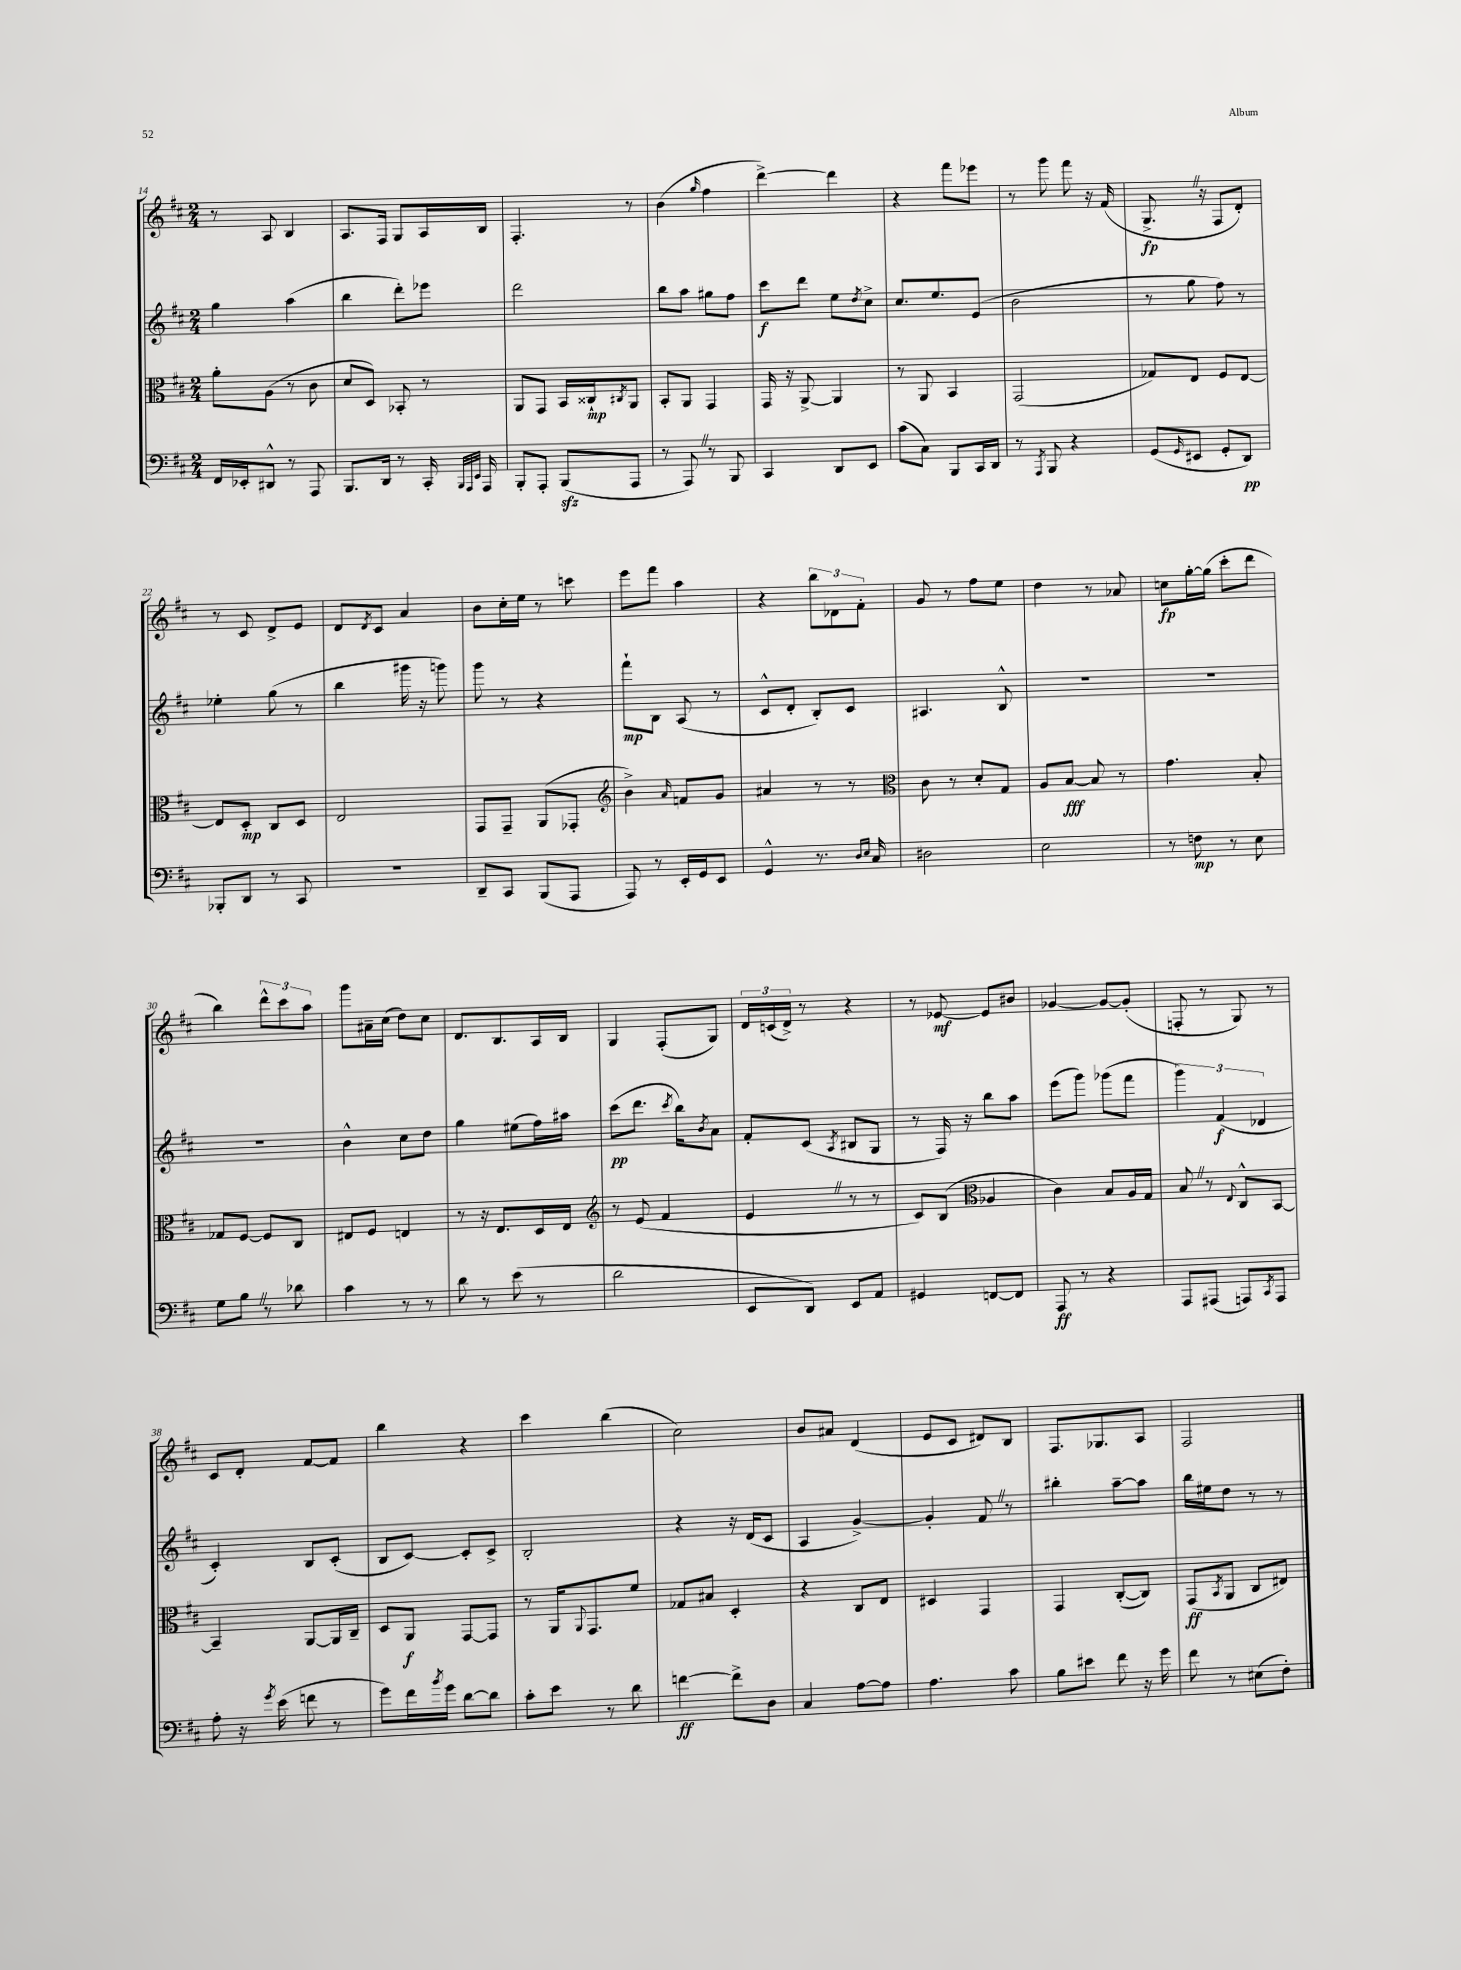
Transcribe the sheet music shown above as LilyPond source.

<<
\new StaffGroup <<
\new Staff = "s0" {
    \clef treble \key d \major \numericTimeSignature \time 2/4
    r8 a8 b4 |
    a8. fis16 g8 a16 b16 |
    fis4.-. r8 |
    b'4( \grace { g''16 } fis''4 |
    d'''4~->) d'''4 |
    r4 fis'''8 ees'''8 |
    r8 g'''8 fis'''8 r16 fis'16( |
    g8.->\fp \once \override BreathingSign.text = \markup { \musicglyph "scripts.caesura.straight" } \breathe r16 fis8 d'8-.) |
    r8 cis'8 d'8-> e'8 |
    d'8 \acciaccatura { d'8 } cis'8 a'4 |
    b'8 cis''16-. e''16 r8 c'''8 |
    e'''8 fis'''8 a''4 |
    r4 \tuplet 3/2 { b''8 des'8 fis'8-. } |
    g'8 r8 fis''8 e''8 |
    d''4 r8 aes'8 |
    c''8\fp g''16~-. g''16( cis'''8-. d'''8 |
    b''4) \tuplet 3/2 { d'''8-^ cis'''8 a''8 } |
    g'''8 ais'16-- cis''16( d''8) cis''8 |
    d'8. b8. a16 b16 |
    g4 fis8-.( g8) |
    \tuplet 3/2 { d'16 c'16( d'16->) } r8 r4 |
    r8 ees'8~\mf ees'8 bis'8 |
    ges'4~ ges'8~ ges'8-.( |
    f8-. r8 g8) r8 |
    cis'8 d'8-. fis'8~ fis'8 |
    b''4 r4 |
    cis'''4 b''4( |
    cis''2) |
    b'8 ais'8 d'4( |
    e'8 cis'8 dis'8) b8 |
    fis8. ges8. a8 |
    fis2 \bar "|." |
}
\new Staff = "s1" {
    \clef treble \key d \major \numericTimeSignature \time 2/4
    g''4 a''4( |
    b''4 d'''8-.) ees'''8 |
    d'''2 |
    b''8 a''8 gis''8 fis''8 |
    cis'''8\f d'''8 e''8 \acciaccatura { d''8 } cis''8-> |
    cis''8. e''8. e'8( |
    b'2 |
    r8 g''8 fis''8) r8 |
    ees''4-. g''8( r8 |
    b''4 gis'''16 r16 g'''8) |
    g'''8 r8 r4 |
    fis'''8-!\mp b8 a8( r8 |
    cis'8-^ d'8-. b8-.) cis'8 |
    ais4. b8-^ |
    R2 |
    R2 |
    R2 |
    b'4-^ cis''8 d''8 |
    g''4 eis''8( fis''16) ais''16 |
    cis'''8\pp( d'''8. \acciaccatura { cis'''8 } b''16) \acciaccatura { b'8 } a'8 |
    fis'8-. cis'8( \acciaccatura { a8 } bis8 g8 |
    r8 fis16) r16 b''8 a''8 |
    e'''8( g'''8) ges'''8( fis'''8 |
    \tuplet 3/2 { g'''4) fis'4\f( des'4 } |
    cis'4-.) b8 cis'8-.( |
    b8 cis'8~) cis'8-. cis'8-> |
    b2-. |
    r4 r16 d'16( cis'8 |
    a4 g'4~->) |
    g'4-. fis'8 \once \override BreathingSign.text = \markup { \musicglyph "scripts.caesura.straight" } \breathe r8 |
    bis''4-. a''8~-- a''8 |
    b''16 eis''16 d''8 r8 r8 \bar "|." |
}
\new Staff = "s2" {
    \clef alto \key d \major \numericTimeSignature \time 2/4
    a'8-. a8( r8 cis'8 |
    d'8 d8) bes,8-. r8 |
    a,8 g,8 b,16 cisis16-!\mp \acciaccatura { cis8 } a,8 |
    b,8-. a,8 g,4 |
    g,16 r16 a,8~-> a,4 |
    r8 a,8 b,4 |
    g,2( |
    ges8) e8 fis8 e8~ |
    e8 d8-.\mp cis8 d8 |
    e2 |
    g,8 g,8-- a,8( ges,8-. |
    \clef treble b'4->) \grace { a'16 } f'8 g'8 |
    ais'4 r8 r8 |
    \clef alto cis'8 r8 d'8-. g8 |
    a8 b8~\fff b8 r8 |
    g'4. b8-. |
    ges8 fis8~ fis8 cis8 |
    eis8 fis8 e4 |
    r8 r16 e8. d16 e16 |
    \clef treble r8 e'8( fis'4 |
    e'4 \once \override BreathingSign.text = \markup { \musicglyph "scripts.caesura.straight" } \breathe r8 r8 |
    cis'8) b8( \clef alto aes4 |
    cis'4) b8 a16 g16 |
    b8 \once \override BreathingSign.text = \markup { \musicglyph "scripts.caesura.straight" } \breathe r8 \appoggiatura { e8 } cis8-^ b,8~ |
    b,4-- a,8~ a,16 cis16-- |
    d8 a,8\f g,8~ g,8 |
    r8 a,16 \appoggiatura { a,8 } g,8. fis'8 |
    ges8 bis8 d4-. |
    r4 cis8 e8 |
    dis4 g,4 |
    g,4 cis8~-.( cis8) |
    g,8\ff( \acciaccatura { b,8 } a,8 cis8 eis8) \bar "|." |
}
\new Staff = "s3" {
    \clef bass \key d \major \numericTimeSignature \time 2/4
    fis,16 ees,16-. dis,8-^ r8 a,,8 |
    b,,8. d,16 r8 cis,16-. \grace { b,,32 a,,32 e,32 } a,,16 |
    b,,8-. a,,8-. b,,8\sfz( a,,8 |
    r8 a,,8) \once \override BreathingSign.text = \markup { \musicglyph "scripts.caesura.straight" } \breathe r8 b,,8 |
    cis,4 d,8 e,8 |
    cis'8( cis8) b,,8 cis,16 d,16 |
    r8 \acciaccatura { a,,8 } b,,8 r4 |
    g,8( \grace { g,16 } eis,8 g,8-. d,8\pp) |
    bes,,8-. d,8 r8 cis,8 |
    r2 |
    d,8-- cis,8 b,,8( a,,8 |
    a,,8) r8 e,16-. g,16 e,8 |
    g,4-^ r8. \grace { d16 e16 } cis16 |
    dis2 |
    e2 |
    r8 f8\mp r8 e8 |
    g8 b8 \once \override BreathingSign.text = \markup { \musicglyph "scripts.caesura.straight" } \breathe r8 des'8 |
    cis'4 r8 r8 |
    d'8 r8 e'8( r8 |
    d'2 |
    e,8 d,8) e,8 a,8 |
    gis,4 f,8~ f,8 |
    a,,8\ff r8 r4 |
    a,,8 ais,,8( a,,8) \acciaccatura { cis,8 } a,,8 |
    a8-. r16 \acciaccatura { g'8 } e'16( f'8 r8 |
    g'8) fis'16 \acciaccatura { b'8 } g'16 d'8~ d'8 |
    cis'8-. e'8 r8 d'8 |
    f'4~\ff f'8-> d8 |
    cis4 a8~ a8 |
    a4. cis'8 |
    b8 eis'8 fis'8 r16 g'16 |
    fis'8 r8 eis8( fis8-.) \bar "|." |
}
>>
>>
\layout { \context { \Score currentBarNumber = #14 } }
